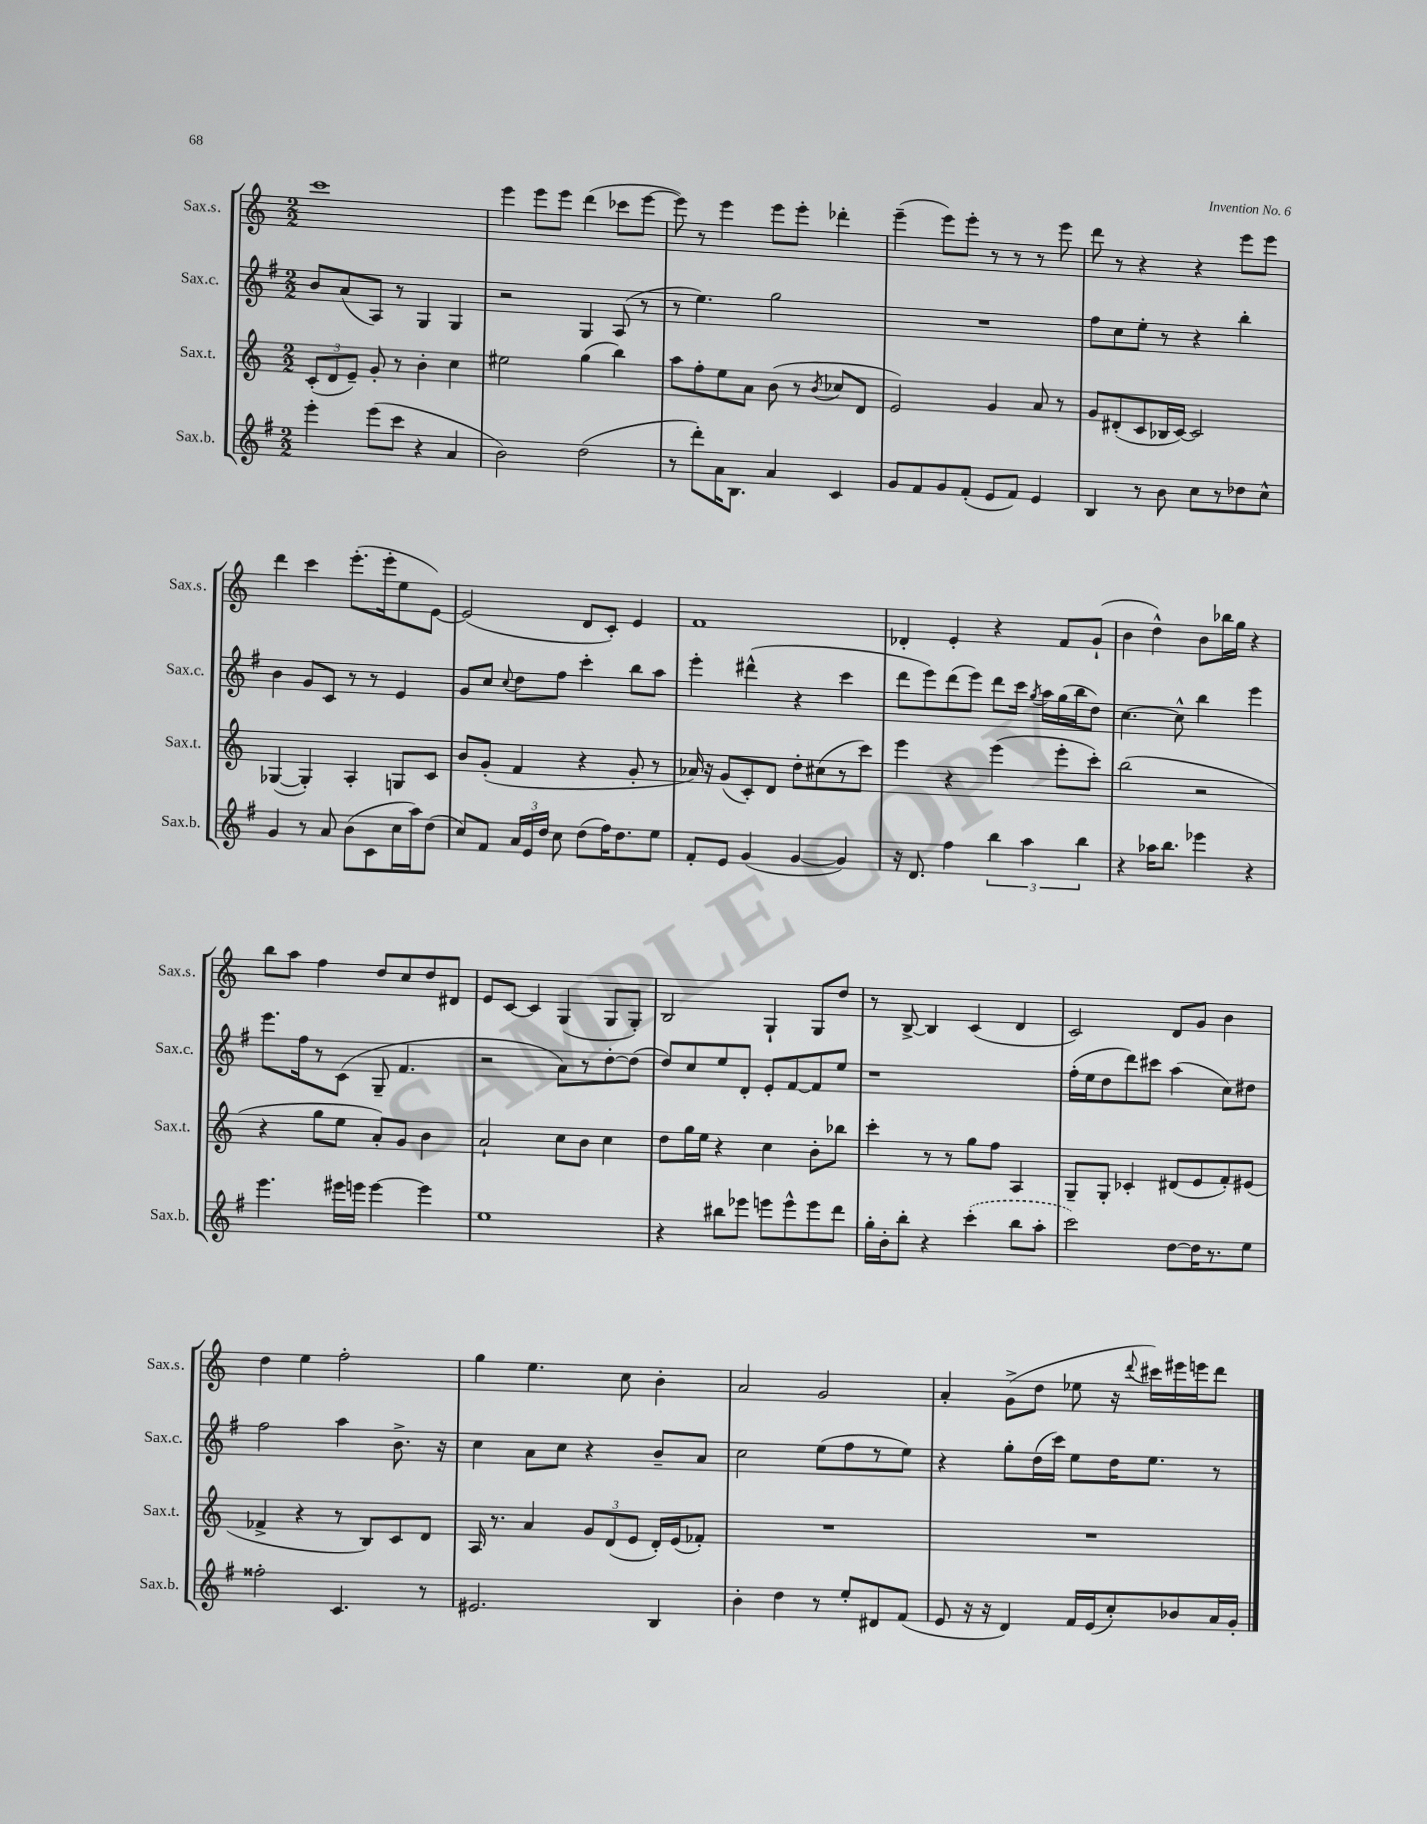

**kern	**kern	**kern	**kern
*staff4	*staff3	*staff2	*staff1
*clefG2	*clefG2	*clefG2	*clefG2
*k[f#]	*k[]	*k[f#]	*k[]
*M2/2	*M2/2	*M2/2	*M2/2
4eee'\	(12c'/L	8b/L	1ccc
.	12d/	.	.
.	.	(8a/	.
.	12e~/J)	.	.
(8eee\L	8g'/	8A/J)	.
8ccc\J	8r	8r	.
4r	4b'\	4G/	.
4a/	4cc\	4G/	.
=	=	=	=
2b\)	2ee#\	2r	4eee\
.	.	.	8eee\L
.	.	.	8eee\J
(2dd\	(4gg\	4G/	(4ddd\
.	4bb\)	(8A/	8ccc-\L
.	.	8r	[8eee\J
=	=	=	=
8r	8aa\L	8r	8eee\])
8ddd'\L)	8ff'\	4.ee\)	8r
16a\K	8ee\	.	4eee\
8.B\J	.	.	.
.	8a\J	.	.
4a/	(8b\	2gg\	8eee\L
.	8r	.	8eee'\J
.	8qb/	.	.
4c/	8cc-/L	.	4ddd-'\
.	8d/J	.	.
=	=	=	=
8g/L	2e/)	1r	(4eee~\
8f#/	.	.	.
8g/	.	.	8eee\L)
(8f#'/J	.	.	8eee'\J
8e/L	4g/	.	8r
8f#/J)	.	.	8r
4e/	8a/	.	8r
.	8r	.	8eee\
=	=	=	=
4B/	8g/L	8ff#\L	8ddd\
.	(8d#'/	8cc\	8r
8r	8c/	8ee'\J	4r
8b\	16B-/L	8r	.
.	[16c/JJ)	.	.
8cc\L	2c/]	4r	4r
8r	.	.	.
8dd-\	.	4bb'\	8eee\L
8cc^^\J	.	.	8eee\J
=	=	=	=
4g/	([4G-/	4b\	4ddd\
8r	4G-'/])	8g/L	4ccc\
8a/	.	8c/J	.
(8b\L	4A'/	8r	(8.eee'\L
8c\	.	8r	.
.	.	.	16eee'\k
16cc\L	8G/L	4e/	8ee\
16aa\J)	.	.	.
(8dd\J	8c/J	.	[8e\J)
=	=	=	=
8cc/L)	8b/L	8g/L	(2e/]
8f#/J	(8g'/J	8cc/J	.
.	.	8qqcc/	.
24a/LL	4f/	8dd\L	.
24e/	.	.	.
24dd/JJ	.	.	.
8cc\	.	8ff#\J	.
(8dd\L	4r	4ccc'\	8d/L
16ff#\K)	.	.	8c'/J)
8.dd\	.	.	.
.	8g'/	8bb\L	4e/
8ee\J	8r	8aa\J	.
=	=	=	=
8f#'/L	16a-/)	4eee'\	1f
.	16r	.	.
8e/J	(8g/L	.	.
(4g/	8c'/)	(4ddd#^^\	.
.	8d/J	.	.
[4g/	8dd'\L	4r	.
.	(8cc#\	.	.
4g/])	8r	4ccc\	.
.	8ccc\J)	.	.
=	=	=	=
16r	4eee\	8ddd\L	4d-'/
8.d/	.	.	.
.	.	8eee\)	.
4ff#\	4r	(8ddd\	4e'/
.	.	8eee\J)	.
6bb\	(4eee\	8ddd\L	4r
.	.	16ccc\Jk	.
6aa\	.	.	.
.	.	8qgg/	.
.	.	16aa\LL	.
.	8eee'\L	(16gg\	8f/L
.	.	16bb\J	.
6bb\	.	.	.
.	8ccc'\J)	8dd\J)	(8g`/J
=	=	=	=
4r	(2bb\	[4.cc\	4b\
16aa-\LK	.	.	4dd^^\)
8.bb\J	.	.	.
.	.	8cc^^\]	.
4eee-\	2r	4bb\	8b\L
.	.	.	16bb-\L
.	.	.	16gg\JJ
4r	.	4eee\	4r
=	=	=	=
4.eee\	4r	8.eee\L	8bb\L
.	.	.	8aa\J
.	.	16ff#\k	.
.	8gg\L	8r	4ff\
16eee#\LL	8ee\J	(8c\J	.
16eee\JJ	.	.	.
[4eee\	8a'/L)	8G~/	8dd/L
.	8g/J	4.f#/	8cc/
4eee\]	4b\	.	8dd/
.	.	.	8d#/J
=	=	=	=
1ee	2a`/	2r	8e/L
.	.	.	[8c/J
.	.	.	4c/]
.	8cc\L	8a\L)	(4G/
.	8b\J	8r	.
.	4cc\	[8dd'\	8G/L
.	.	(8dd\]J	8G'/J)
=	=	=	=
4r	8dd\L	8dd/L)	2B/
.	16gg\L	8cc/	.
.	16ee\JJ	.	.
8bb#\L	4r	8ee/	.
8eee-\J	.	8d'/J	.
8eee\L	4cc\	8e'/L	4G`/
8eee^^\	.	[8f#/	.
8eee\	8b'\L	8f#/]	8G/L
8ddd\J	8bb-\J	8ee/J	8dd/J
=	=	=	=
16gg'\LL	4ccc'\	1r	8r
16b'\J	.	.	.
8bb'\J	.	.	[8B^/
4r	8r	.	4B/]
.	8r	.	.
(4ccc'\	8gg\L	.	(4c/
.	8ff\J	.	.
8bb\L	4A/	.	4d/
8aa'\J	.	.	.
=	=	=	=
2ccc\)	8G~/L	(16ff#'\LL	2c/)
.	.	16ee\J	.
.	8G'/J	8dd\	.
.	4c-'/	8ddd\)	.
.	.	8ccc#\J	.
[8dd\L	(8d#/L	(4aa\	8d/L
16dd\]K	8e/	.	8g/J
8.r	.	.	.
.	8f'/)	8cc\L)	4b\
8ee\J	(8e#/J	8dd#\J	.
=	=	=	=
2ff##'\	4f-^/	2ff#\	4dd\
.	4r	.	4ee\
4.c/	8r	4aa\	2ff'\
.	8B/L)	.	.
.	8c/	8.b^\	.
8r	8d/J	.	.
.	.	16r	.
=	=	=	=
2.e#/	16A/	4cc\	4gg\
.	8.r	.	.
.	4a/	8a\L	4.ee\
.	.	8cc\J	.
.	12g/L	4r	.
.	(12d/	.	.
.	.	.	8cc\
.	12e/J	.	.
4B/	16d'/LL)	8b~/L	4b'\
.	(16e/J	.	.
.	8f-'/J)	8a/J	.
=	=	=	=
4b'\	1r	2cc\	2a/
4dd\	.	.	.
8r	.	(8ee\L	2g/
8ee'/L	.	8ff#\	.
8d#/	.	8r	.
(8f#/J	.	8ee\J)	.
=	=	=	=
8e/	1r	4r	4a'/
16r	.	.	.
16r	.	.	.
4d/)	.	8gg'\L	(8g^\L
.	.	(16dd\L	8dd\J
.	.	16ccc\JJ)	.
16f#/LL	.	8ee\L	8ee-\
(16e/J	.	.	.
8cc'/)	.	16dd\K	16r
.	.	.	8qqddd/
.	.	8.ee\J	16ccc#\LL)
8b-/	.	.	16eee#\
.	.	.	16eee\J
16a/L	.	8r	8ddd\J
16g'/JJ	.	.	.
==	==	==	==
*-	*-	*-	*-
